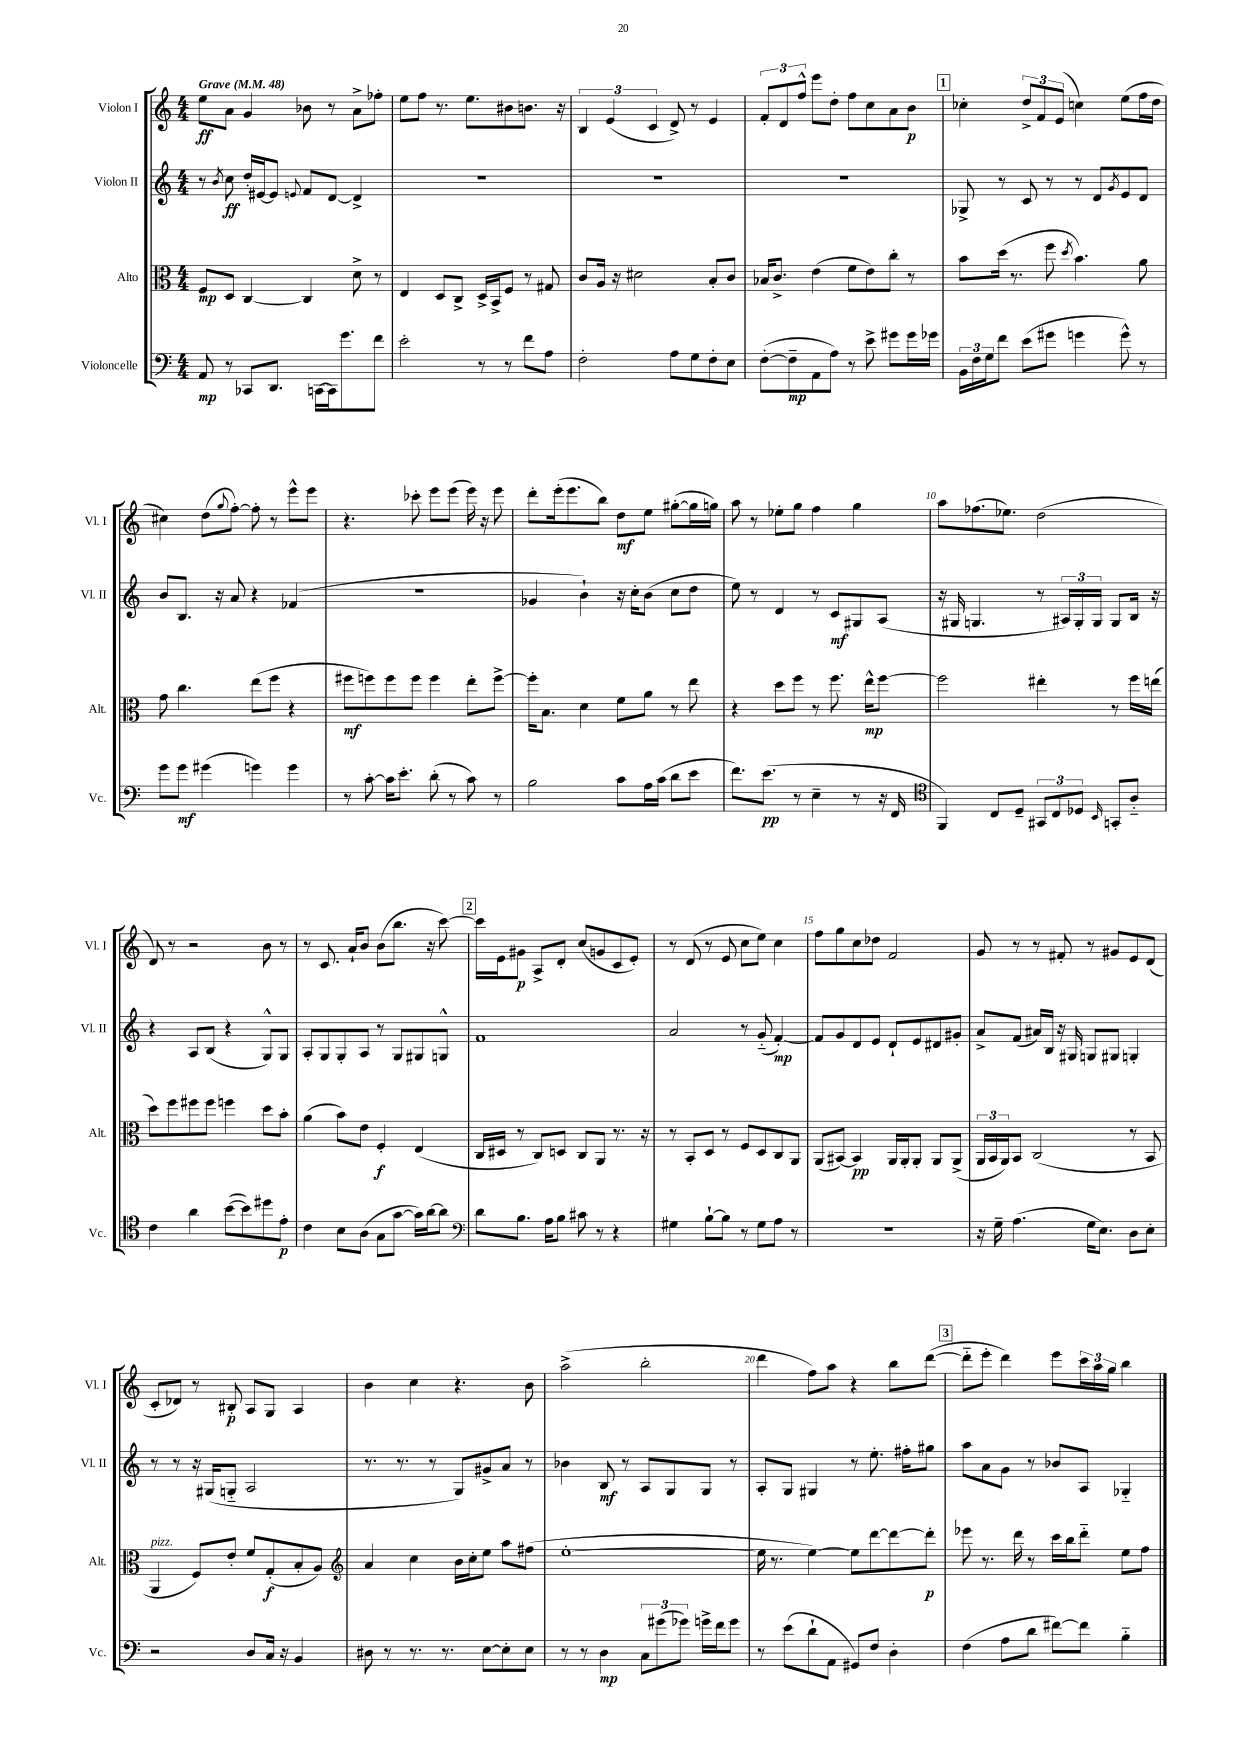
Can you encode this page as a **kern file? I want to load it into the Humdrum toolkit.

**kern	**kern	**kern	**kern
*staff4	*staff3	*staff2	*staff1
*clefF4	*clefC3	*clefG2	*clefG2
*k[]	*k[]	*k[]	*k[]
*M4/4	*M4/4	*M4/4	*M4/4
*MM48	*MM48	*MM48	*MM48
8AA	8F	8r	8ee
.	.	8qb	.
8r	8D	8cc	8a
8CC-	[4C	16dd'	4g
.	.	[16e#	.
8.DD	.	8e#]	.
.	.	8qqe	.
.	4C]	8f	8b-
[16CC	.	.	.
16CC]	.	[8d	8r
8.g	.	.	.
.	8d^	4d^]	8a^
8f	8r	.	8ff-'
=	=	=	=
2e'	4E	1r	8ee
.	.	.	8ff
.	8D	.	8.r
.	8C^	.	.
.	.	.	8.ee
8r	16D^	.	.
.	16BB^	.	.
8r	8F	.	8b#
8f	8r	.	8.b
8A	8G#	.	.
.	.	.	16r
=	=	=	=
2F'	8c	1r	6B
.	16A	.	.
.	.	.	(6e
.	16r	.	.
.	2d#	.	.
.	.	.	6c
8A	.	.	8d^)
8G	.	.	8r
8F'	8B'	.	4e
8E	8c	.	.
=	=	=	=
([8F'	16B-	1r	12f'
.	8.c^	.	.
.	.	.	12d
8F~]	.	.	.
.	.	.	12ff^^
8AA	(4e	.	8eee
8A)	.	.	8dd'
8r	8f	.	8ff
8e^	8e)	.	8cc
8g#	8cc'	.	8a
16g#	8r	.	8b
16g-	.	.	.
=	=	=	=
24BB	8b	8G-^	4cc-'
24F	.	.	.
24G	.	.	.
8f	(16dd	8r	.
.	8.r	.	.
(8e	.	8c	12dd^
.	.	.	12f
8g#	8ff	8r	.
.	.	.	(12e
.	8qdd	.	.
4g	4.b)	8r	4cc)
.	.	8d	.
.	.	8qg	.
8g^^)	.	8e	(8ee
8r	8a	8d	16ff
.	.	.	16dd
=	=	=	=
8g	8g	8b	4cc#)
8g	4.cc	8.B	.
(4g#	.	.	(8dd
.	.	16r	.
.	.	.	8qqgg
.	.	8a	[8ff')
4g)	(8ee	4r	8ff']
.	8ff	.	8r
4g	4r	(4f-	8eee^^
.	.	.	8eee
=	=	=	=
8r	8ff#	1r	4.r
[8c'	8ff)	.	.
16c]	8ff	.	.
8.e'	.	.	.
.	8ff	.	8ccc-'
(8d'	4ff	.	8eee
8r	.	.	(8eee
8c)	8ee'	.	16eee)
.	.	.	16r
8r	[8ff^	.	8eee
=	=	=	=
2B	16ff']	4g-	8ddd'
.	8.B	.	.
.	.	.	(16eee'
.	.	.	8.eee
.	4d	4b`)	.
.	.	.	8bb)
8c	8f	16r	8dd
.	.	16cc'	.
16A	8a	(8b	8ee
(16c	.	.	.
8d	8r	8cc	([8gg#'
8e	8ee	8dd	16gg#]
.	.	.	16gg)
=	=	=	=
8.f)	4r	8ee)	8aa
.	.	8r	8r
(8.e	.	.	.
.	8dd	4d	8ee-'
8r	8ff	.	8gg
4E~	8r	8r	4ff
.	8.ff	8c	.
8r	.	8G#	4gg
.	16ee^^	.	.
16r	[8ff	(8A	.
16FF	.	.	.
=	=	=	=
*clefC4	*	*	*
4FF)	2ff]	16r	8aa
.	.	16G#	.
.	.	4.G	(8.ff-
8C	.	.	.
.	.	.	8.ee-)
8D~	.	.	.
12GG#	4ee#'	8r	(2dd
12C	.	.	.
.	.	24A#)	.
12D-	.	24G'	.
.	.	24G	.
16qqBB	.	.	.
8GG'	8r	8G	.
8A'~	16ff	16B	.
.	(16ee	16r	.
=	=	=	=
4c	8dd)	4r	8d)
.	8ff	.	8r
4a	8ff#	8A	2r
.	8ff#	(8B	.
([8b	4ff	4r	.
8b])	.	.	.
8dd#	8dd	8G^^)	8b
8e'	8b'	8G	8r
=	=	=	=
4c	(4a	8A'	8r
.	.	8G	8.c
8B	8b)	8G'	.
.	.	.	16a`
(8A	8e	8A	8b
8G	4F'	8r	(8b
[8g	.	8G	8.bb
16g])	(4E	8G#	.
[16a	.	.	16r
8a]	.	8G^^	[8ccc)
=	=	=	=
*clefF4	*	*	*
8d	16C	1f	16ccc]
.	16D#	.	16e
8.B	8r	.	8g#
.	8C)	.	8A^
16A	.	.	.
8B	8D	.	8d'
8c#	8C	.	(8cc
8r	8AA	.	8g
4r	8.r	.	8c
.	.	.	8e')
.	16r	.	.
=	=	=	=
4G#	8r	2a	8r
.	8BB'	.	(8d
[8B`	8D	.	8r
8B]	8r	.	8e
8r	8F	8r	8cc
8G#	8D	(8g'~	8ee)
8A	8C	[4f')	4cc
8r	8AA	.	.
=	=	=	=
1r	(8AA	8f]	8ff
.	[8BB#)	8g	8gg
.	4BB#]	8d	8cc
.	.	8e	8dd-
.	16AA	8d`	2f
.	16AA'	.	.
.	8AA'	8e	.
.	8AA	8d#	.
.	(8AA^	8g#'	.
=	=	=	=
16r	24AA	8a^	8g
.	24BB	.	.
16G~	.	.	.
.	24AA)	.	.
(4.A	8BB	(8f	8r
.	(2C	16a#)	8r
.	.	16B	.
.	.	16r	8f#'
.	.	16G#	.
16G	.	8G	8r
8.E)	.	.	.
.	.	8G#	8g#
8D	8r	4G'	8e
8E'	8BB	.	(8d
=	=	=	=
2r	4AA	8r	8c'
.	.	8r	8d-)
.	8F)	16r	8r
.	.	(16G#	.
.	8e'	8G'~	8B#'
8D	8f	2A	8A
16C	(8G'	.	8G
16r	.	.	.
4BB	8B'	.	4A
.	8A)	.	.
=	=	=	=
*	*clefG2	*	*
8D#	4a	8.r	4b
8r	.	.	.
.	.	8.r	.
8.r	4cc	.	4cc
.	.	8r	.
8.r	.	.	.
.	16b	8G)	4.r
.	16cc'	.	.
[8E	8ee	8g#^	.
8E']	8aa	8a	.
8E	(8ff#	8r	8b
=	=	=	=
8r	[1ee'	4b-	(2aa^
8r	.	.	.
4D	.	8B	.
.	.	8r	.
12C	.	8A	2bb'
(12g#	.	.	.
.	.	8G	.
12g-)	.	.	.
16g^	.	8G	.
16f	.	.	.
8g	.	8r	.
=	=	=	=
8r	16ee]	8A'	4ddd
.	8.r	.	.
(8e	.	8G	.
8d`	[4ee)	4G#	8ff)
8AA	.	.	8aa
8GG#)	8ee]	8r	4r
8F	[8ddd	8.ee'	.
4D'	8ddd_	.	8bb
.	.	16ff#'	.
.	8ddd']	8gg#	([8ddd
=	=	=	=
(4F	8eee-	8aa	8ddd'~]
.	8.r	8a	8eee'
8A	.	8g	4ddd)
.	16ddd	.	.
8d	8r	8r	.
[8f#)	16ccc	8b-	8eee
.	16bb	.	.
8f#]	8ddd'~	8A	24ccc
.	.	.	24aa
.	.	.	24gg
4B'~	8ee	4G-'~	4bb
.	8ff	.	.
==	==	==	==
*-	*-	*-	*-
